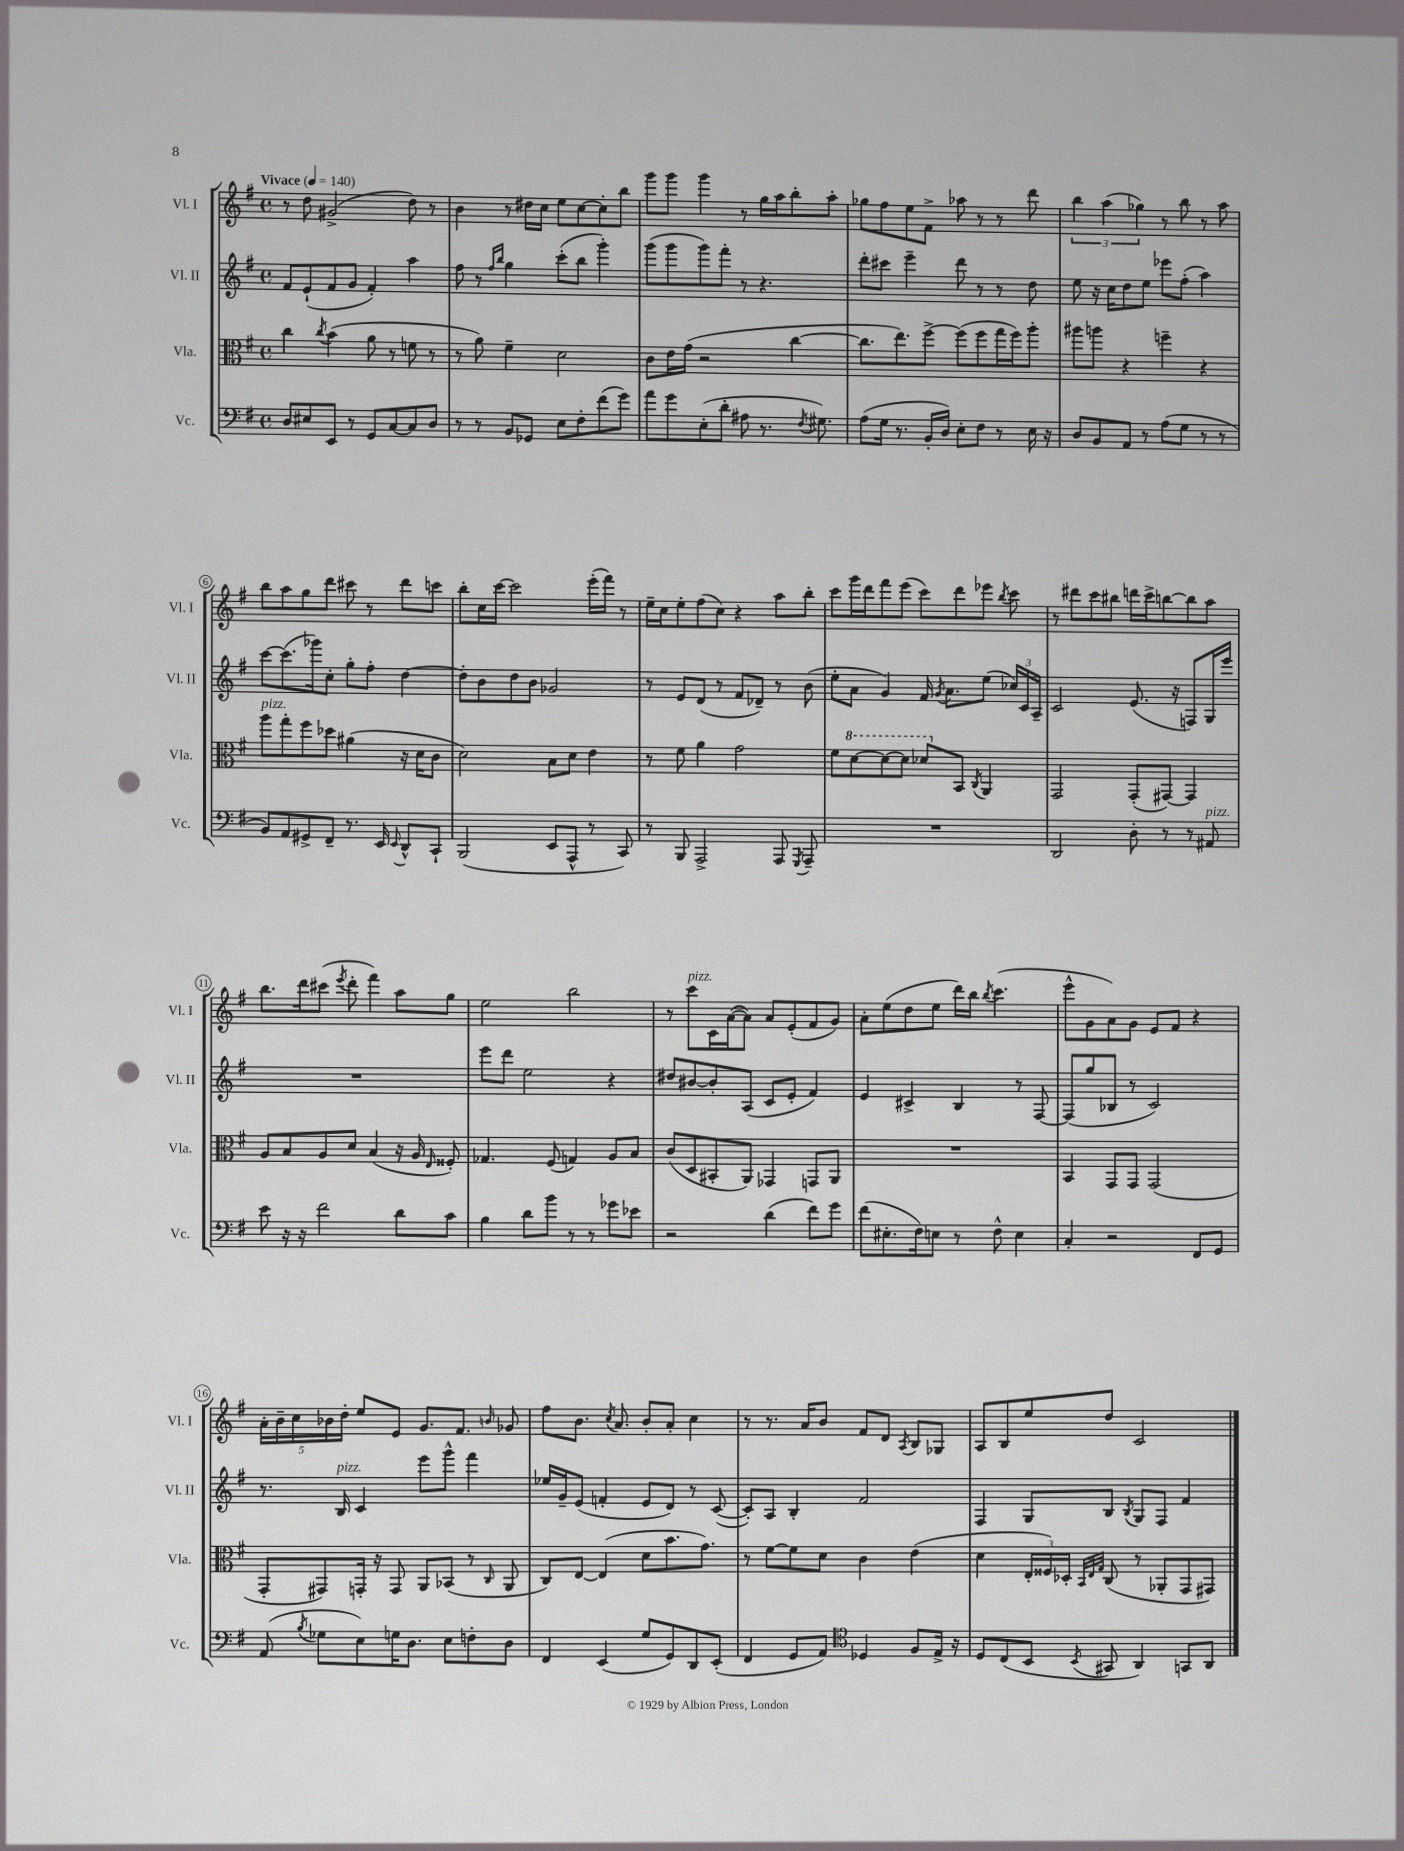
<<
\new StaffGroup <<
\new Staff = "s0" \with { instrumentName = "Vl. I" shortInstrumentName = "Vl. I" } {
    \clef treble \key g \major \defaultTimeSignature \time 4/4 \tempo "Vivace" 4 = 140
    \autoBeamOff r8 d''8 gis'2->( d''8) r8 |
    b'4 r8 dis''16[ c''16] e''8[ c''8~ c''8-. b''8] |
    g'''8[ g'''8] g'''4 r8 g''16[ a''16 b''8-. a''8]-. |
    ges''8[ fis''8 e''8 fis'8]-> aes''8 r8 r8 d'''8 |
    \tuplet 3/2 { b''4 a''4( ges''4) } r8 b''8 r8 a''8 |
    b''8[ a''8 g''8 d'''8] cis'''8 r8 d'''8[ c'''8] |
    b''8[-. c''16 c'''16]~ c'''2 e'''16[-.( fis'''16]) r8 |
    e''16[-- c''16 e''8-. fis''8( c''8]) r4 a''8[ b''8]-. |
    c'''8[ g'''16 d'''16 fis'''8 e'''8]( c'''8[) d'''8 ees'''8] \acciaccatura { b''8 } c'''8 |
    r8 dis'''8[ c'''8 bis''8] d'''16[ c'''16-> b''8~ b''8 a''8] |
    b''8.[ d'''16 cis'''8]( \acciaccatura { e'''8 } d'''8-. fis'''4) a''8[ g''8] |
    e''2 b''2 |
    r8 c'''8[^\markup { \italic "pizz." } c'16 a'16~( a'8]) a'8[ e'8-.( fis'8 g'8]) |
    a'8[-. e''8( d''8 e''8] d'''16[) b''16] \acciaccatura { b''8 } c'''4.( |
    e'''8[-^ g'8 a'8) g'8] e'8[ fis'8] r4 |
    \tuplet 5/4 { a'16[-. b'16-- c''16 bes'16 d''16]-. } e''8[ e'8] g'8.[ fis'8.] \grace { b'16 } ges'8 |
    fis''8[ b'8.] \acciaccatura { c''8 } a'8. b'8[-. a'8]-. c''4 |
    r8 r8. a'16[ b'8] fis'8[ d'8] \acciaccatura { a8 } b8[ ges8] |
    a8[ b8 e''8 d''8] c'2 \bar "|." |
}
\new Staff = "s1" \with { instrumentName = "Vl. II" shortInstrumentName = "Vl. II" } {
    \clef treble \key g \major \defaultTimeSignature \time 4/4
    \autoBeamOff fis'8[ e'8-!( fis'8 g'8] fis'4-.) a''4 |
    fis''8 r8 \grace { fis''16[ b''16] } g''4 c'''8[-.( b''8] g'''4-.) |
    g'''8[( g'''8 g'''8) fis'''8]-. r8 r4. |
    d'''8[-. cis'''8] e'''4-- d'''8 r8 r8 d''8 |
    e''8 r16 c''16[ d''8 e''8] ees'''8[ fis''8]-.( a''4) |
    c'''8[~ c'''8.( ges'''16) c''8]-. g''8[-. fis''8]-. d''4~ |
    d''8[-. b'8 d''8 b'8] ges'2 |
    r8 e'8[ d'8]( r8 fis'8[ des'8]--) r8 b'8( |
    e''8[-. a'8] g'4) fis'16 \acciaccatura { g'8 } a'8.[ e''8]( \tuplet 3/2 { ces''16[) c'16 a16]-- } |
    c'2 e'8.( r16 f8[) g16 e'''16] |
    R1 |
    e'''8[ d'''8] e''2 r4 |
    dis''8[ bis'8~ bis'8-. a8]( c'8[ e'8]-. fis'4) |
    e'4 cis'4-> b4 r8 fis8~ |
    fis8[( g''8 bes8] r8 c'2) |
    r8. b16^\markup { \italic "pizz." } c'4 e'''8[ g'''8]-^ fis'''4 |
    ees''16[ g'16-- e'8]( f'4-. e'8[ d'8]) r8 c'8~( |
    c'8[-.) a8] b4-. fis'2 |
    fis4 g8[ b8] \acciaccatura { b8 } g8[ fis8] fis'4 \bar "|." |
}
\new Staff = "s2" \with { instrumentName = "Vla." shortInstrumentName = "Vla." } {
    \clef alto \key g \major \defaultTimeSignature \time 4/4
    \autoBeamOff c''4 \acciaccatura { c''8 } b'4( a'8 r8 f'8 r8 |
    r8 a'8) fis'4-- d'2 |
    c'8[ e'16 g'16]( r2 c''4~ |
    c''8.[ e''8.) fis''8]~-> fis''8[( fis''8 g''16 fis''16) a''8]-. |
    ais''8[ a''8] r4 f''4-- r4 |
    a''8[^\markup { \italic "pizz." } g''8-. fis''8 des''8] ais'4( r16 d'16[ c'8] |
    d'2) b8[ d'8] e'4 |
    r8 fis'8 a'4 g'2 |
    fis'8[ \ottava #1 d''8~ d''8~ d''8] des''8[ \ottava #0 b,8] \acciaccatura { c8 } a,4 |
    g,2 g,8[-.( gis,8]~) gis,4 |
    a8[ b8 a8 d'8] b4( r16 a16 \grace { e16 } fisis8-.) |
    ges4. fis8( g4) a8[ b8] |
    c'8[( d8 bis,8-. a,8]) ges,4 g,8[ a,8] |
    R1 |
    b,4 g,8[ g,8] g,2( |
    g,8[-. gis,8) g,16]-. r16 g,8 a,8[ bes,8]( r8 \grace { c16 } a,8 |
    c8[) e8]~ e4( d'8[ b'8. g'8.]) |
    r8 fis'8[~ fis'8 d'8] c'4 e'4( |
    d'4 \tuplet 3/2 { e16[-. fisis16) des16]-. } \grace { b,32[ e32 g32] } c8( r8 aes,8[-. g,8 gis,8]) \bar "|." |
}
\new Staff = "s3" \with { instrumentName = "Vc." shortInstrumentName = "Vc." } {
    \clef bass \key g \major \defaultTimeSignature \time 4/4
    \autoBeamOff d8[ eis8 e,8] r8 g,8[ c8~ c8 d8] |
    r8 r8 b,8[ ges,8] e8[ fis8-. fis'8( g'8]) |
    a'8[ g'8 e8-.( d'8]-. ais8 r8. \acciaccatura { fis8 } gis8.) |
    a8[( g16] r8. b,16[-. d16]) e8[-. fis8] r8 e16 r16 |
    d8[ b,8 a,8] r8 a8[( g8] r8 r8 |
    b,8[) a,8 gis,8-> fis,8]-- r8. e,16 \appoggiatura { e,8 } d,8[-^ c,8]-! |
    b,,2( e,8[ a,,8]-^ r8 c,8) |
    r8 b,,8 a,,2-> a,,8 \acciaccatura { g,,8 } a,,8-- |
    R1 |
    d,2 d8-. r8 r8 ais,8^\markup { \italic "pizz." } |
    e'8 r16 r16 fis'2 d'8[ c'8] |
    b4 d'8[ b'8] r8 r8 ges'8[ ees'8] |
    r2 d'4( fis'8[) g'8] |
    fis'8[( eis8.-. fis16) e8] r8 fis8-^ e4 |
    c4-. r2 fis,8[ g,8] |
    a,8( \acciaccatura { b8 } ges8[ e8) g16 d8.] e8[ f8-. d8] |
    fis,4 e,4( g8[ g,8) d,8 e,8]-.( |
    fis,4 g,8[ a,8]) \clef tenor des4 fis8[ e16]-> r16 |
    d8[ c8( b,8] \acciaccatura { b,8 } gis,8 a,4) g,8[ a,8] \bar "|." |
}
>>
>>
\layout { \context { \Score \override BarNumber.stencil = #(make-stencil-circler 0.1 0.3 ly:text-interface::print) } }
